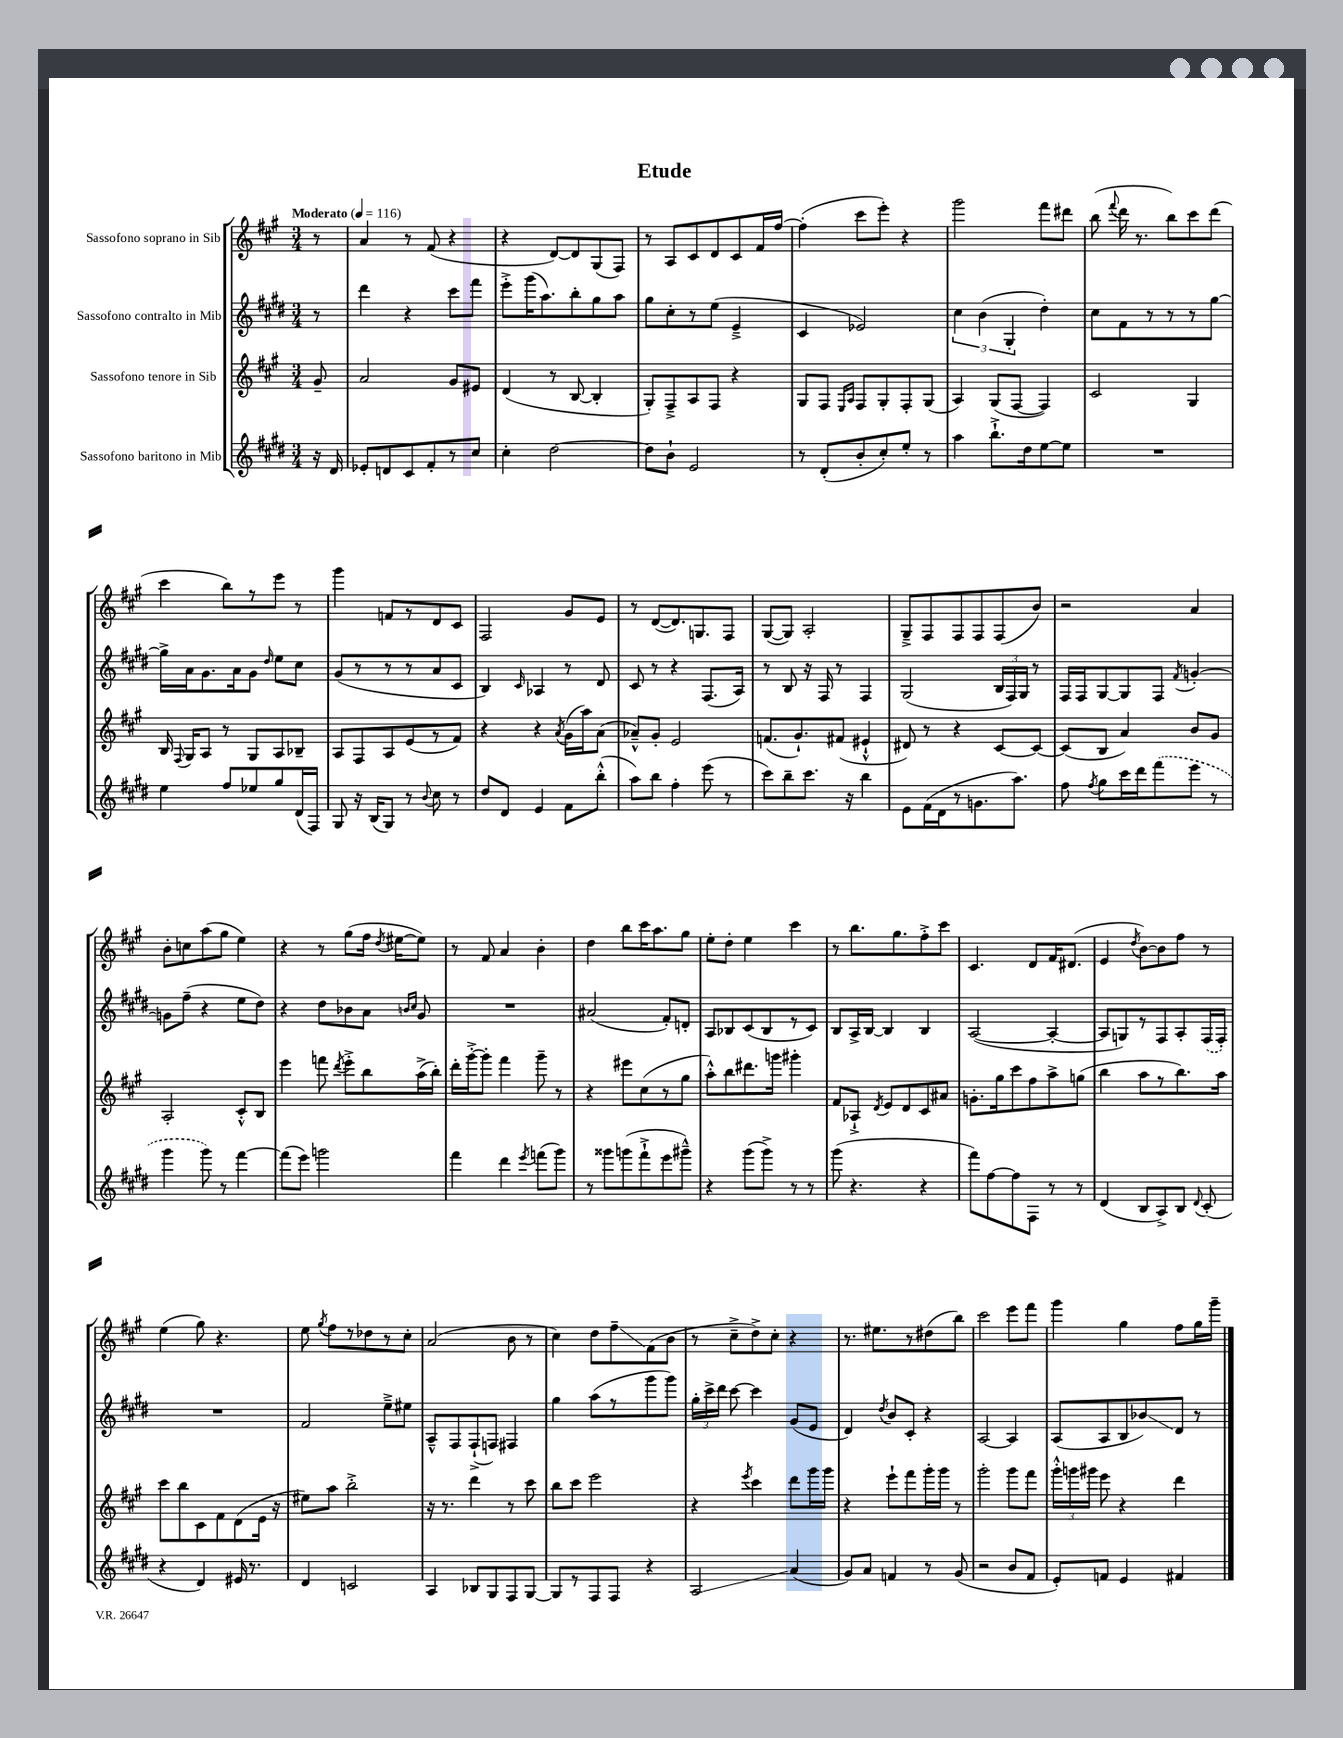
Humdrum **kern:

**kern	**kern	**kern	**kern
*staff4	*staff3	*staff2	*staff1
*clefG2	*clefG2	*clefG2	*clefG2
*k[f#c#g#d#]	*k[f#c#g#]	*k[f#c#g#d#]	*k[f#c#g#]
*M3/4	*M3/4	*M3/4	*M3/4
*MM116	*MM116	*MM116	*MM116
16r	8g#~	8r	8r
16d#	.	.	.
=	=	=	=
8e-'	2a	4ddd#	4a
8d	.	.	.
8c#	.	4r	8r
8f#'	.	.	(8f#
8r	8g#	8ccc#	4r
8cc#	8e#	8fff#	.
=	=	=	=
4cc#'	(4d	8eee'^	4r
.	.	(16ggg#	.
.	.	8.aa)	.
[2dd#	8r	.	[8d)
.	[8B	8bb'	8d]
.	4B']	8gg#	(8G#
.	.	8aa	8F#)
=	=	=	=
8dd#]	8G#')	8gg#	8r
8b`	8F#~^	8cc#'	8A
2e	8A	8r	8c#
.	8F#	(8ee	8d
.	4r	4e~^	8c#
.	.	.	16f#
.	.	.	[16ff#
=	=	=	=
8r	8G#	4c#	(4ff#']
(8d#'	8F#	.	.
.	16qqE	.	.
.	16qqA	.	.
8b'	8F#	2e-)	8ccc#
8cc#')	8G#'	.	8eee')
8ee'	8F#'	.	4r
8r	(8G#	.	.
=	=	=	=
4aa	4A)	6cc#	2ggg#
.	.	(6b	.
8.bb`^	(8G#	.	.
.	.	6G#'	.
.	[8F#	.	.
16dd#	.	.	.
[8ee	4F#])	4dd#')	8fff#
8ee]	.	.	8ddd#
=	=	=	=
2.r	2c#	8cc#	(8bb
.	.	.	8qqfff#
.	.	8f#	16ddd
.	.	.	8.r
.	.	8r	.
.	.	8r	8bb)
.	4G#	8r	8ccc#
.	.	[8gg#	(8ddd
=	=	=	=
4ee	16B	16gg#^]	4ccc#
.	8qqF#	.	.
.	16G#	16a	.
.	8A	8.g#	.
8ff#	8r	.	8bb)
.	.	16a	.
8ee-	8G#	8g#	8r
.	.	16qqdd#	.
8gg#	8A	8ee	8eee
(16d#	8B-~	8cc#	8r
16F#)	.	.	.
=	=	=	=
8G#	8A	(8g#	4ggg#
16r	8F#	8r	.
(16B	.	.	.
8G#)	8A	8r	8f
8r	(8e	8r	8r
8qqb	.	.	.
8cc#	8r	8a	8d
8r	8f#)	8c#	8c#
=	=	=	=
8dd#	4r	4B)	2F#
8d#	.	.	.
.	.	16qqc#	.
4e	4r	4A-	.
.	8qa	.	.
8f#	(16g#	8r	8g#
.	16aa)	.	.
(8bb'^^	(8a	8d#	8e
=	=	=	=
8aa)	8a-~^^)	8c#	8r
8bb	8g#'	8r	([8d
4ff#'	2e	4r	8.d])
.	.	.	8.G
(8eee	.	(8.F#	.
8r	.	.	8F#
.	.	16A)	.
=	=	=	=
8ccc#)	(8.f	8r	([8G#
8bb~	.	8B	8G#])
.	8.g#`)	.	.
8.ccc#	.	16r	2A'
.	.	16F#	.
.	(8f#	8r	.
16r	.	.	.
4bb	4e#`^^	4F#	.
=	=	=	=
8e	8d#)	(2G#	8G#~^
(16f#	8r	.	8F#
16d#	.	.	.
8r	4r	.	8F#
8.g	.	.	8F#
.	[8c#	24B	(8F#
.	.	24F#)	.
8.aa)	.	.	.
.	.	24G#	.
.	8c#_	8r	8b)
=	=	=	=
8ff#	(8c#]	16F#	2r
.	.	16F#	.
8qff#	.	.	.
8gg#	8B	[8G#	.
16ccc#	4a)	8G#]	.
16ddd#	.	.	.
(8fff#	.	8F#	.
.	.	8qf#	.
8eee	8b	[4g'	4a
8r	8g#	.	.
=	=	=	=
4ggg#	2A'	8g]	8b'
.	.	(8ff#~	8cc
8ggg#)	.	4r	(8aa
8r	.	.	8gg#
[4fff#	8c#'^^	8ee	4ee)
.	8B	8dd#)	.
=	=	=	=
(8fff#]	4eee	4r	4r
8eee)	.	.	.
2ggg	8fff	8dd#	8r
.	8qddd	.	.
.	8eee'^	8b-	(8gg#
.	8bb	8a	16ff#
.	.	.	8qdd
.	.	.	[16ee#
.	.	16qqb	.
.	.	16qqcc#	.
.	(16aa^	8g#	8ee#])
.	16bb')	.	.
=	=	=	=
4fff#	16ddd'	2.r	8r
.	[16ggg#'^	.	.
.	8ggg#']	.	8f#
4ddd#	4fff#	.	4a
8qeee	.	.	.
(8fff	8ggg#~	.	4b'
8ggg#)	8r	.	.
=	=	=	=
8r	4r	(2a#	4dd
8ggg##	.	.	.
(8ggg	8eee#	.	8bb
8fff#`^	(8cc#	.	16ccc#
.	.	.	8.aa
8eee	8r	8f#')	.
8ggg#~^^)	8gg#	8d'	8gg#
=	=	=	=
4r	8aa'^^)	8A	8ee'
.	8bb	8B-	8dd'
(8ggg#	8.ddd#	(8c#	4ee
8ggg#^)	.	8B-	.
.	16ggg	.	.
8r	4ggg#'	8r	4ccc#
8r	.	8c#)	.
=	=	=	=
(8ggg#	8f#	8B	8r
4.r	8A-`^	16A^	8.bb
.	.	[16B	.
.	8qd	.	.
.	8e	4B]	.
.	.	.	8.gg#
.	8d	.	.
4r	8c#	4B	8ff#'^
.	8a#	.	8ccc#
=	=	=	=
8fff#)	8.g'	([2A	4.c#
[8ff#	.	.	.
.	16gg#	.	.
8ff#]	8ccc#	.	.
8F#	8ff#	.	8d
8r	8aa^	4A'_	16f#
.	.	.	(8.d#
8r	(8gg	.	.
=	=	=	=
(4d#	4bb	8A]	4e
.	.	8G)	.
.	.	.	8qdd
8B	8aa	8r	[8b)
8A^)	8r	8F#	8b]
8B	8.bb)	8A'	8ff#
8qqd#	.	.	.
(8c#'	.	(16F#	8r
.	16aa	16F#')	.
=	=	=	=
4r	8ccc#	2.r	(4ee
.	8bb	.	.
4d#)	8c#	.	8gg#)
.	8f#	.	4.r
16e#	(8d	.	.
8.r	.	.	.
.	16e	.	.
.	16r	.	.
=	=	=	=
4d#	8ee#)	2f#	8ee
.	.	.	8qgg#
.	8aa	.	8ff#
2c	2bb'^	.	8r
.	.	.	8dd-
.	.	8ee~^	8r
.	.	8ee#	8cc#'
=	=	=	=
4A	16r	8A~^^	(2a
.	8.r	.	.
.	.	8F#	.
8B-	4ddd	(8F#`^	.
8G#	.	8F)	.
8F#	8r	4F#	8b
[8G#	8ccc#	.	8r
=	=	=	=
8G#]	8bb	4gg#	4cc#)
8r	8ccc#	.	.
8F#	2eee	(8aa	8dd
8F#	.	8r	8ff#~
4r	.	8ggg#	(8f#
.	.	8ggg#)	8b
=	=	=	=
2A	4r	24gg#'	8r
.	.	24ccc#^	.
.	.	24ddd#	.
.	.	[8ccc#	8cc#~^
.	8qeee	.	.
.	4ccc#	4ccc#]	8dd^)
.	.	.	8cc#'
(4a	8ddd	(8g#	4r
.	16ggg#	8e	.
.	16ggg#	.	.
=	=	=	=
8g#)	4r	4d#)	8.r
8a	.	.	.
.	.	.	8.ee#
.	.	8qdd#	.
4f	8eee`	8b	.
.	8fff#	8c#'	8r
8r	16ggg#'	4r	(8dd#
.	16ggg#	.	.
(8g#	8r	.	8bb)
=	=	=	=
2r	2ggg#'	[2A	2ccc#
8b	8ggg#	4A]	8eee
8f#	8fff#	.	8fff#
=	=	=	=
8e')	24ggg#'^^	(8A	4ggg#
.	24ggg	.	.
.	24ggg#	.	.
8f	8eee	8A	.
4e	4r	8B	4gg#
.	.	8b-)	.
4f#	4ddd	8d#	8ff#
.	.	8r	16gg#
.	.	.	16ggg#~
==	==	==	==
*-	*-	*-	*-
